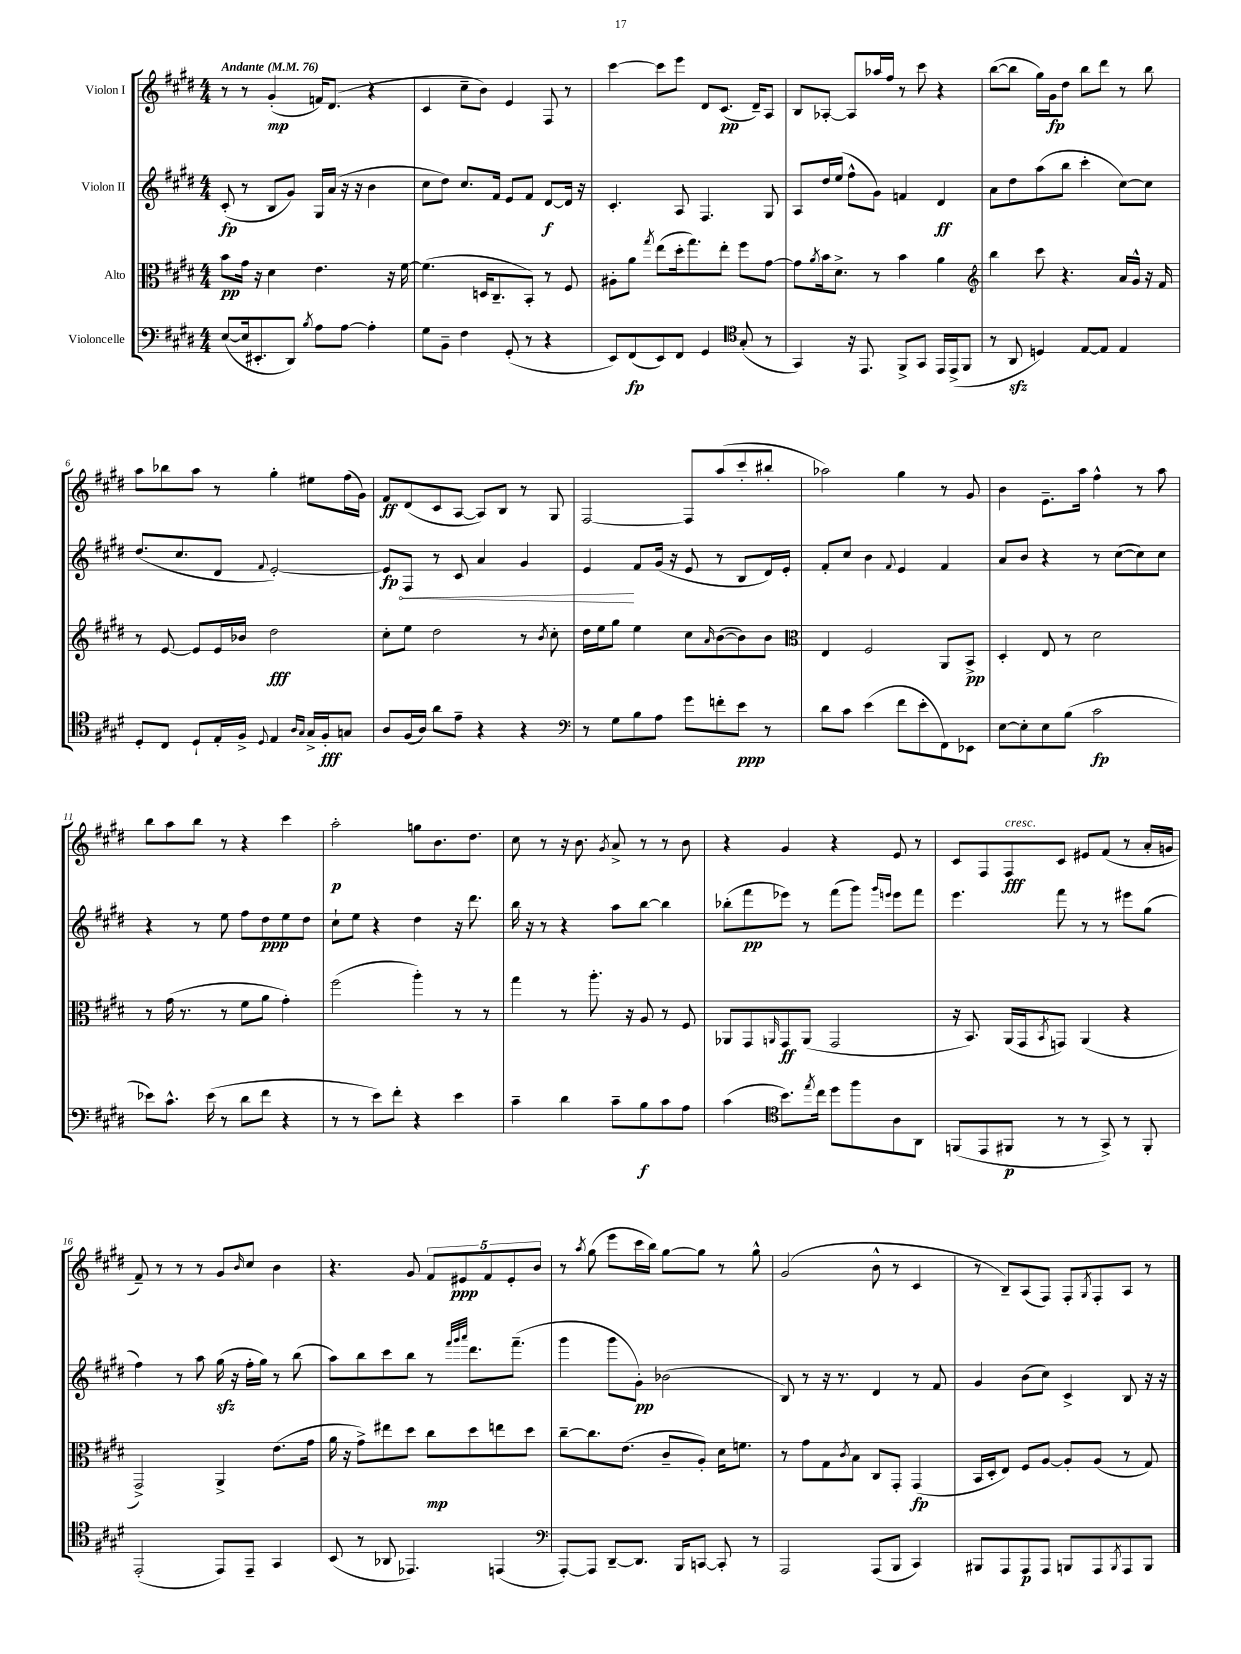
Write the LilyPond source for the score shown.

<<
\new StaffGroup <<
\new Staff = "s0" \with { instrumentName = "Violon I" } {
    \clef treble \key e \major \numericTimeSignature \time 4/4 \tempo "Andante" 4 = 76
    r8 r8 gis'4-.\mp( f'16) dis'8.( r4 |
    cis'4 cis''8-- b'8) e'4 fis8 r8 |
    cis'''4~ cis'''8 e'''8 dis'8 cis'8.\pp( dis'16--) a8 |
    b8 aes8~-. aes8 aes''16 fis''16 r8 cis'''8 r4 |
    b''8~( b''8 gis''16) gis'16\fp dis''8 b''8 dis'''8 r8 b''8 |
    a''8 bes''8 a''8 r8 gis''4-. eis''8 fis''16( gis'16) |
    fis'8\ff dis'8( cis'8 a8~ a8) b8 r8 gis8 |
    fis2~ fis8 a''8( cis'''8-. bis''8-. |
    aes''2) gis''4 r8 gis'8 |
    b'4 e'8.-- a''16 fis''4-^ r8 a''8 |
    b''8 a''8 b''8 r8 r4 cis'''4 |
    a''2-.\p g''8 b'8. dis''8. |
    cis''8 r8 r16 b'8. \acciaccatura { gis'8 } a'8-> r8 r8 b'8 |
    r4 gis'4 r4 e'8 r8 |
    cis'8 fis8 fis8\fff^\markup { \italic "cresc." } cis'8 eis'8 fis'8( r8 a'16-. g'16 |
    fis'8--) r8 r8 r8 gis'8 \grace { b'16 } cis''8 b'4 |
    r4. gis'8 \tuplet 5/4 { fis'8 eis'8\ppp fis'8 eis'8-. b'8 } |
    r8 \acciaccatura { a''8 } gis''8( e'''8 cis'''16 b''16) gis''8~ gis''8 r8 gis''8-^ |
    gis'2( b'8-^ r8 cis'4 |
    r8 b8--) a8( fis8) fis8-. \acciaccatura { gis8 } fis8-. a8 r8 \bar "|." |
}
\new Staff = "s1" \with { instrumentName = "Violon II" } {
    \clef treble \key e \major \numericTimeSignature \time 4/4
    cis'8-.\fp( r8 b8 gis'8) gis16 a'16( r16 r16 b'4 |
    cis''8 dis''8) cis''8. fis'16 e'8 fis'8 dis'8~\f dis'16 r16 |
    cis'4.-. a8 fis4. gis8 |
    a8 dis''16 e''16( fis''8-^ gis'8) f'4 dis'4\ff |
    a'8 dis''8 a''8( b''8 cis'''4-. cis''8~) cis''8 |
    dis''8.( cis''8. dis'8 \appoggiatura { fis'8 } e'2~-.) |
    \once \override Hairpin.circled-tip = ##t e'8\fp\< fis8 r8 cis'8 a'4 gis'4 |
    e'4\! fis'8 gis'16( r16 e'8 r8 b8 dis'16) e'16-. |
    fis'8-. cis''8 b'4 \appoggiatura { fis'8 } e'4 fis'4 |
    a'8 b'8 r4 r8 cis''8~( cis''8) cis''8 |
    r4 r8 e''8 fis''8 dis''8\ppp e''8 dis''8 |
    cis''8-! e''8 r4 dis''4 r16 dis'''8. |
    b''16 r16 r8 r4 a''8 b''8~ b''4 |
    bes''8-.( fis'''8\pp ees'''8) r8 fis'''8( gis'''8) \grace { gis'''16 e'''16 } e'''8 fis'''8 |
    e'''4. fis'''8 r8 r8 eis'''8 gis''8( |
    fis''4) r8 a''8 gis''16\sfz( r16 fis''16-. gis''16) r8 b''8( |
    a''8) b''8 cis'''8 b''8 r8 \grace { fis'''32 gis'''32 a'''32 } dis'''8. fis'''8.--( |
    gis'''4 gis'''8 gis'8-.\pp) bes'2( |
    b8) r8 r16 r8. dis'4 r8 fis'8 |
    gis'4 b'8( cis''8) cis'4-> b8 r16 r16 \bar "|." |
}
\new Staff = "s2" \with { instrumentName = "Alto" } {
    \clef alto \key e \major \numericTimeSignature \time 4/4
    b'8\pp gis'16 r16 dis'4 e'4. r16 fis'16~ |
    fis'4.( d16 cis8.-- b,8-.) r8 fis8 |
    ais8-. a'8 \acciaccatura { gis''8 } e''8( dis''16-. gis''8.) e''8-. fis''8 gis'8~ |
    gis'8 \acciaccatura { a'8 } b'16 dis'8.-> r8 b'4 a'4 |
    \clef treble b''4 cis'''8 r4. a'16 gis'16-^ r16 fis'16 |
    r8 e'8~ e'8 e'16 bes'16 dis''2\fff |
    cis''8-. e''8 dis''2 r8 \acciaccatura { b'8 } cis''8-. |
    dis''16 e''16 gis''8 e''4 cis''8 \grace { a'16 } b'8~( b'8) b'8 |
    \clef alto e4 fis2 a,8 b,8->\pp |
    dis4-. e8 r8 dis'2 |
    r8 gis'16( r8. r8 fis'8 a'8 gis'4-.) |
    fis''2( a''4-.) r8 r8 |
    gis''4 r8 a''8.-. r16 a8 r8 fis8 |
    aes,8 gis,8 \grace { a,16 } gis,8\ff a,8( gis,2 |
    r16 b,8.) a,16( gis,16 \acciaccatura { b,8 } g,8) a,4( r4 |
    gis,2->) a,4-> e'8.( gis'16 |
    a'16 r16 gis'8->) eis''8 dis''8 cis''8\mp dis''8 e''8 dis''8 |
    cis''8~-- cis''8. e'8.( cis'8-- a8-.) dis'16 f'8. |
    r8 gis'8 gis8 \acciaccatura { cis'8 } b8 cis8 gis,8-. gis,4\fp( |
    b,16 dis16-. e8) fis8 a8~ a8-. a8( r8 gis8) \bar "|." |
}
\new Staff = "s3" \with { instrumentName = "Violoncelle" } {
    \clef bass \key e \major \numericTimeSignature \time 4/4
    e8~( e16 eis,8.-. dis,8) \acciaccatura { b8 } a8 a8~ a4-. |
    gis8 b,8-- fis4 gis,8-.( r8 r4 |
    e,8) fis,8\fp( e,8) fis,8 gis,4 \clef tenor gis8-.( r8 |
    gis,4) r16 e,8. fis,8-> gis,8 e,16 e,16->( fis,8 |
    r8 a,8\sfz d4) e8~ e8 e4 |
    dis8-. cis8 dis8-! e16-. fis16-> \appoggiatura { dis8 } e4 \grace { a16 gis16 } gis16-> fis16-.\fff g8 |
    a8 fis16( a16) a'8 e'8-- r4 r4 |
    \clef bass r8 gis8 b8 a8 gis'8 f'8-. e'8\ppp r8 |
    dis'8 cis'8 e'4( fis'8 e'8-. fis,8) ees,8 |
    e8~ e8-. e8 b8( cis'2\fp |
    ees'8) cis'8.-^ ees'16( r8 dis'8 fis'8 r4 |
    r8 r8 e'8) fis'8-. r4 e'4 |
    cis'4-- dis'4 cis'8-- b8\f cis'8 a8 |
    cis'4( \clef tenor b'8.) \acciaccatura { e''8 } cis''16 dis''8 fis''8 a8 a,8 |
    f,8( e,8 fis,8\p r8 r8 gis,8->) r8 fis,8-. |
    e,2-.( e,8) e,8-- gis,4 |
    b,8( r8 aes,8 ees,4.) e,4( |
    \clef bass a,,8~-.) a,,8 dis,8~-- dis,8. b,,16 c,8~ c,8-. r8 |
    a,,2 a,,8( b,,8 cis,4) |
    bis,,8 a,,8 a,,8\p a,,8 b,,8 a,,8 \acciaccatura { b,,8 } a,,8 b,,8 \bar "|." |
}
>>
>>
